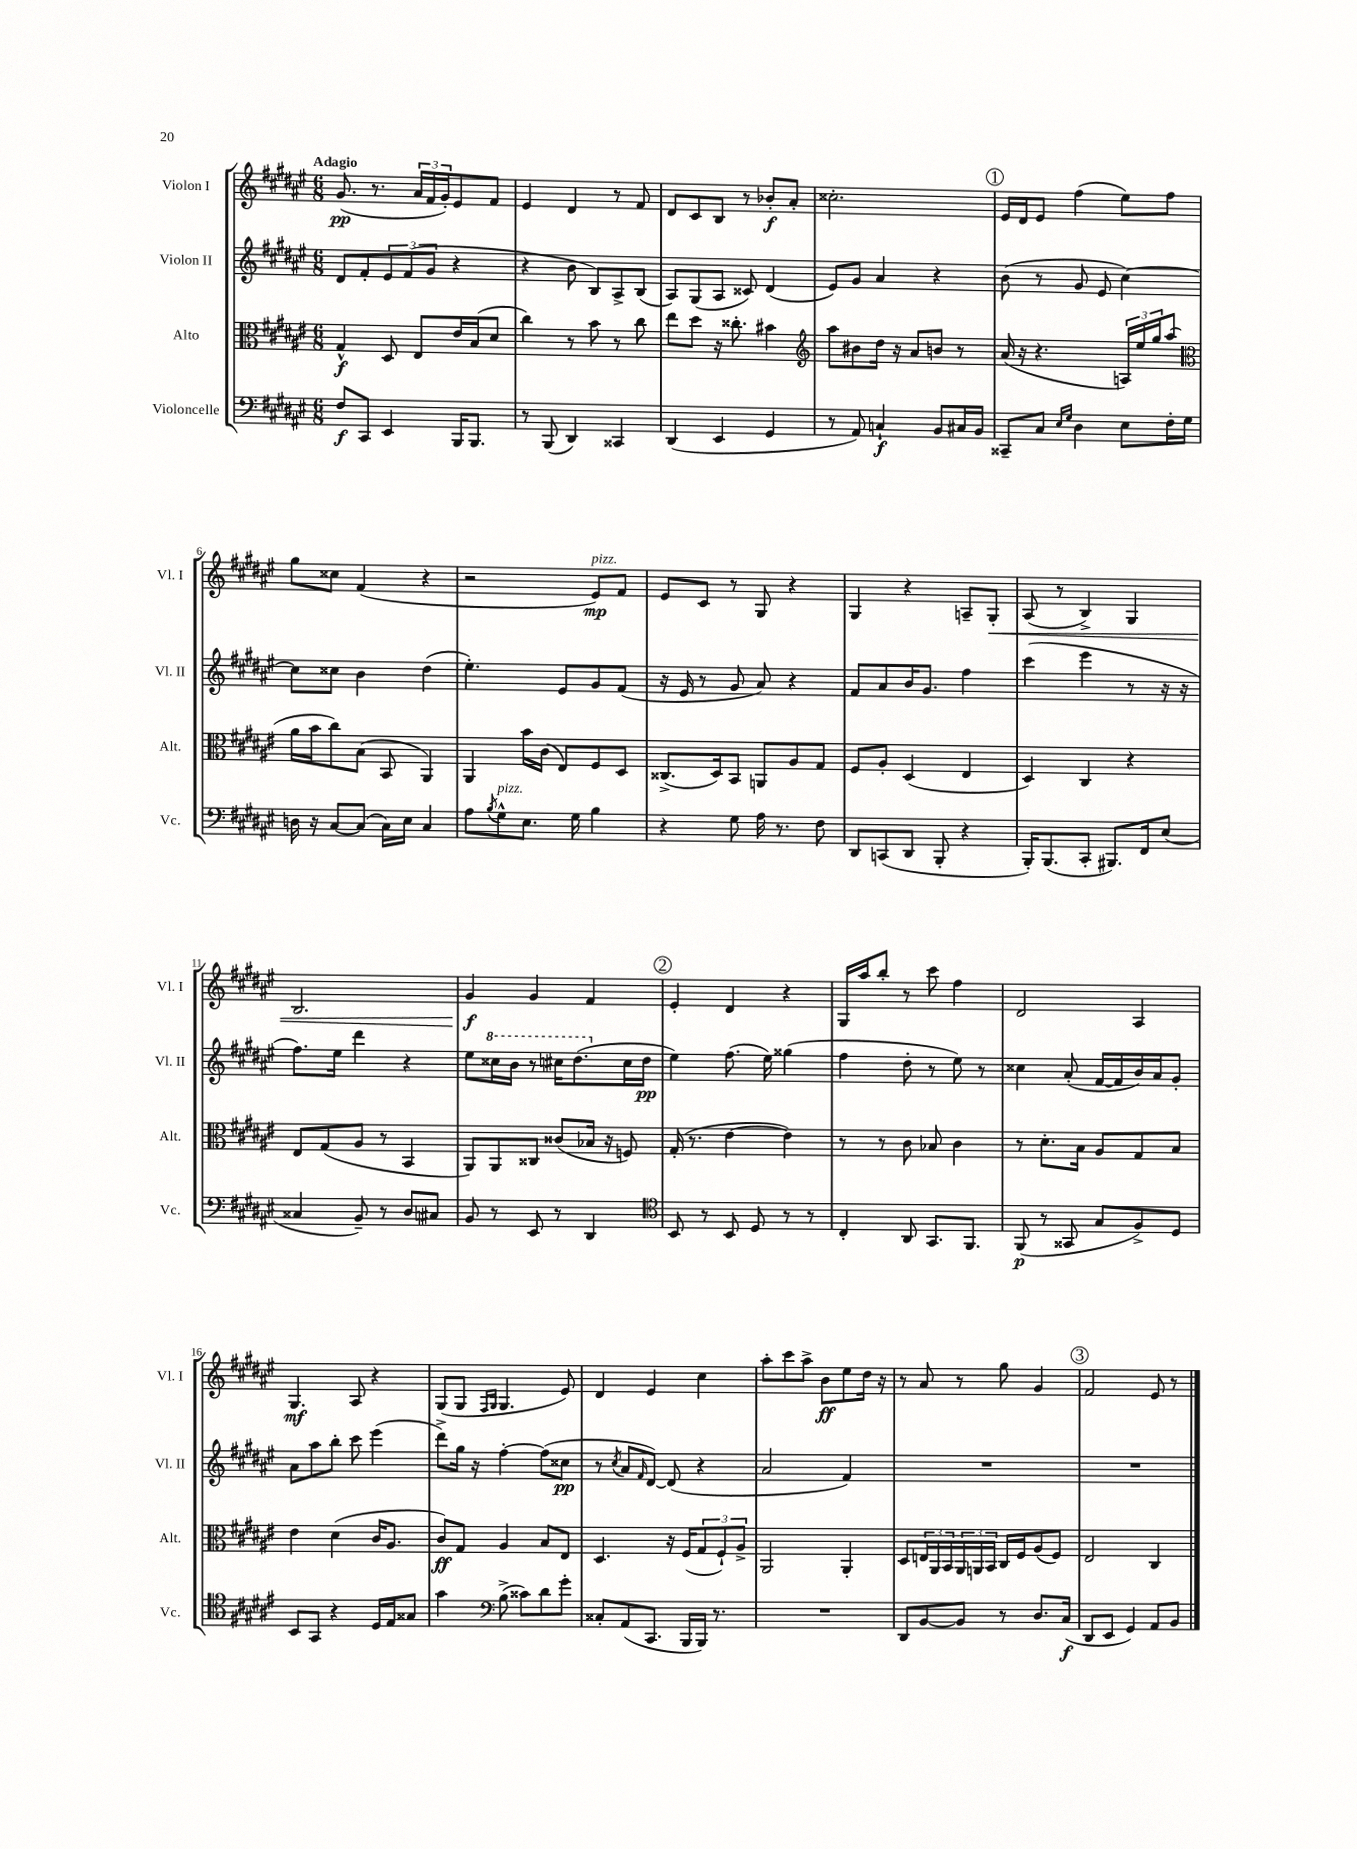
<<
\new StaffGroup <<
\new Staff = "s0" \with { instrumentName = "Violon I" shortInstrumentName = "Vl. I" } {
    \clef treble \key fis \major \numericTimeSignature \time 6/8 \tempo "Adagio"
    gis'8.\pp( r8. \tuplet 3/2 { ais'16 fis'16 gis'16-.) } eis'8 fis'8 |
    eis'4 dis'4 r8 fis'8 |
    dis'8 cis'8 b8 r8 bes'8-.\f ais'8-. |
    cisis''2.-. |
    \mark \markup { \circle "1" } eis'16 dis'16 eis'8 fis''4( eis''8) fis''8 |
    gis''8 cisis''8 fis'4( r4 |
    r2 eis'8\mp^\markup { \italic "pizz." }) fis'8 |
    eis'8 cis'8 r8 gis8 r4 |
    gis4 r4 a8-- gis8-.\< |
    ais8( r8 b4->) gis4 |
    b2. |
    gis'4\f\! gis'4 fis'4 |
    \mark \markup { \circle "2" } eis'4-. dis'4 r4 |
    gis16 ais''16 b''8-. r8 cis'''8 fis''4 |
    dis'2 ais4 |
    gis4.\mf ais8 r4 |
    gis8( gis8 \grace { fis16 gis16 } gis4. eis'8) |
    dis'4 eis'4 cis''4 |
    ais''8-. cis'''8 ais''8-> b'8\ff eis''8 dis''16 r16 |
    r8 ais'8 r8 gis''8 gis'4 |
    \mark \markup { \circle "3" } fis'2 eis'8 r8 \bar "|." |
}
\new Staff = "s1" \with { instrumentName = "Violon II" shortInstrumentName = "Vl. II" } {
    \clef treble \key fis \major \numericTimeSignature \time 6/8
    dis'8 fis'8-. \tuplet 3/2 { eis'8 fis'8( gis'8 } r4 |
    r4 b'8 b8) ais8-> b8( |
    ais8) gis8( ais8 cisis'8) dis'4( |
    eis'8) gis'8 ais'4 r4 |
    \mark \markup { \circle "1" } b'8( r8 gis'8 eis'8 cis''4~) |
    cis''8 cisis''8 b'4 dis''4( |
    eis''4.-.) eis'8 gis'8 fis'8( |
    r16 eis'16 r8 gis'8 ais'8) r4 |
    fis'8 ais'8 b'16 gis'8. fis''4 |
    cis'''4( eis'''4 r8 r16 r16 |
    fis''8.) eis''16 dis'''4 r4 |
    eis''8 \ottava #1 cisis'''16 b''16 r8 cis'''16 dis'''8.( \ottava #0 cis''16 dis''16\pp |
    \mark \markup { \circle "2" } eis''4) fis''8.( eis''16) gisis''4( |
    fis''4 dis''8-. r8 eis''8) r8 |
    cisis''4 ais'8-.( fis'16~ fis'16 b'16) ais'16 gis'8-. |
    ais'8 ais''8 b''8-. cis'''8 eis'''4( |
    dis'''8->) gis''16 r16 fis''4~-. fis''8( cisis''8\pp |
    r8 \acciaccatura { cis''8 } ais'8 \grace { fis'16 } dis'8~) dis'8( r4 |
    ais'2 fis'4) |
    R2. |
    \mark \markup { \circle "3" } R2. \bar "|." |
}
\new Staff = "s2" \with { instrumentName = "Alto" shortInstrumentName = "Alt." } {
    \clef alto \key fis \major \numericTimeSignature \time 6/8
    gis4-^\f dis8 eis8 eis'16 b16( dis'8 |
    cis''4) r8 b'8 r8 cis''8 |
    eis''8 dis''8 r16 cisis''8.-. bis'4 |
    \clef treble ais''8 bis'8 dis''16 r16 ais'8 b'8 r8 |
    \mark \markup { \circle "1" } ais'16( r16 r4. \tuplet 3/2 { a16) eis''16 gis''16 } ais''8( |
    \clef alto ais'16 b'16 cis''8) b8( b,8 ais,4) |
    ais,4 b'16 cis'16( eis8) fis8 dis8 |
    cisis8.->( dis16) b,8 a,8 ais8 gis8 |
    fis8 ais8-. dis4( eis4 |
    dis4) cis4 r4 |
    eis8 gis8( ais8 r8 b,4 |
    ais,8) ais,8 cisis8 cisis'8( bes16 r16 f8) |
    \mark \markup { \circle "2" } gis16-.( r8. eis'4~ eis'4) |
    r8 r8 cis'8 bes8 cis'4 |
    r8 dis'8.-. b16 ais8 gis8 b8 |
    eis'4 dis'4( cis'16 ais8. |
    cis'8\ff) gis8 ais4 b8 eis8 |
    dis4. r16 fis16( \tuplet 3/2 { gis8 fis8-!) ais8-> } |
    ais,2 ais,4-. |
    dis8 \tuplet 3/2 { e16 ais,16 b,16 } \tuplet 3/2 { ais,16 a,16 b,16 } cis16 fis16 ais8( fis8) |
    \mark \markup { \circle "3" } eis2 cis4 \bar "|." |
}
\new Staff = "s3" \with { instrumentName = "Violoncelle" shortInstrumentName = "Vc." } {
    \clef bass \key fis \major \numericTimeSignature \time 6/8
    fis8\f cis,8 eis,4 b,,16 b,,8. |
    r8 b,,8( dis,4) cisis,4 |
    dis,4( eis,4 gis,4 |
    r8 ais,8) c4-!\f b,8 cis16 b,16 |
    \mark \markup { \circle "1" } cisis,8-- cis8 \grace { eis16 gis16 } dis4 eis8 fis16-. gis16 |
    d16 r16 cis8~ cis8( cis16) eis16 cis4 |
    ais8 \acciaccatura { b8 } gis8-^^\markup { \italic "pizz." } eis8. gis16 b4 |
    r4 gis8 ais16 r8. fis8 |
    dis,8 c,8( dis,8 b,,8-. r4 |
    b,,16-.) b,,8.( cis,8-. bis,,8.) fis,16 eis8( |
    cisis4 b,8--) r8 dis8 cis8 |
    b,8 r8 eis,8 r8 dis,4 |
    \mark \markup { \circle "2" } \clef tenor b,8 r8 b,8 dis8 r8 r8 |
    cis4-. ais,8 gis,8. fis,8. |
    fis,8\p( r8 gisis,8 gis8 fis8->) dis8 |
    b,8 gis,8 r4 dis16 eis16 gisis8 |
    gis'4 \clef bass b8->( cisis'8) dis'8 gis'8-. |
    cisis8-. ais,8( cis,8. b,,16 b,,16) r8. |
    R2. |
    dis,8 b,8~ b,8 r8 dis8. cis16\f( |
    \mark \markup { \circle "3" } dis,8 eis,8 gis,4) ais,8 b,8 \bar "|." |
}
>>
>>
